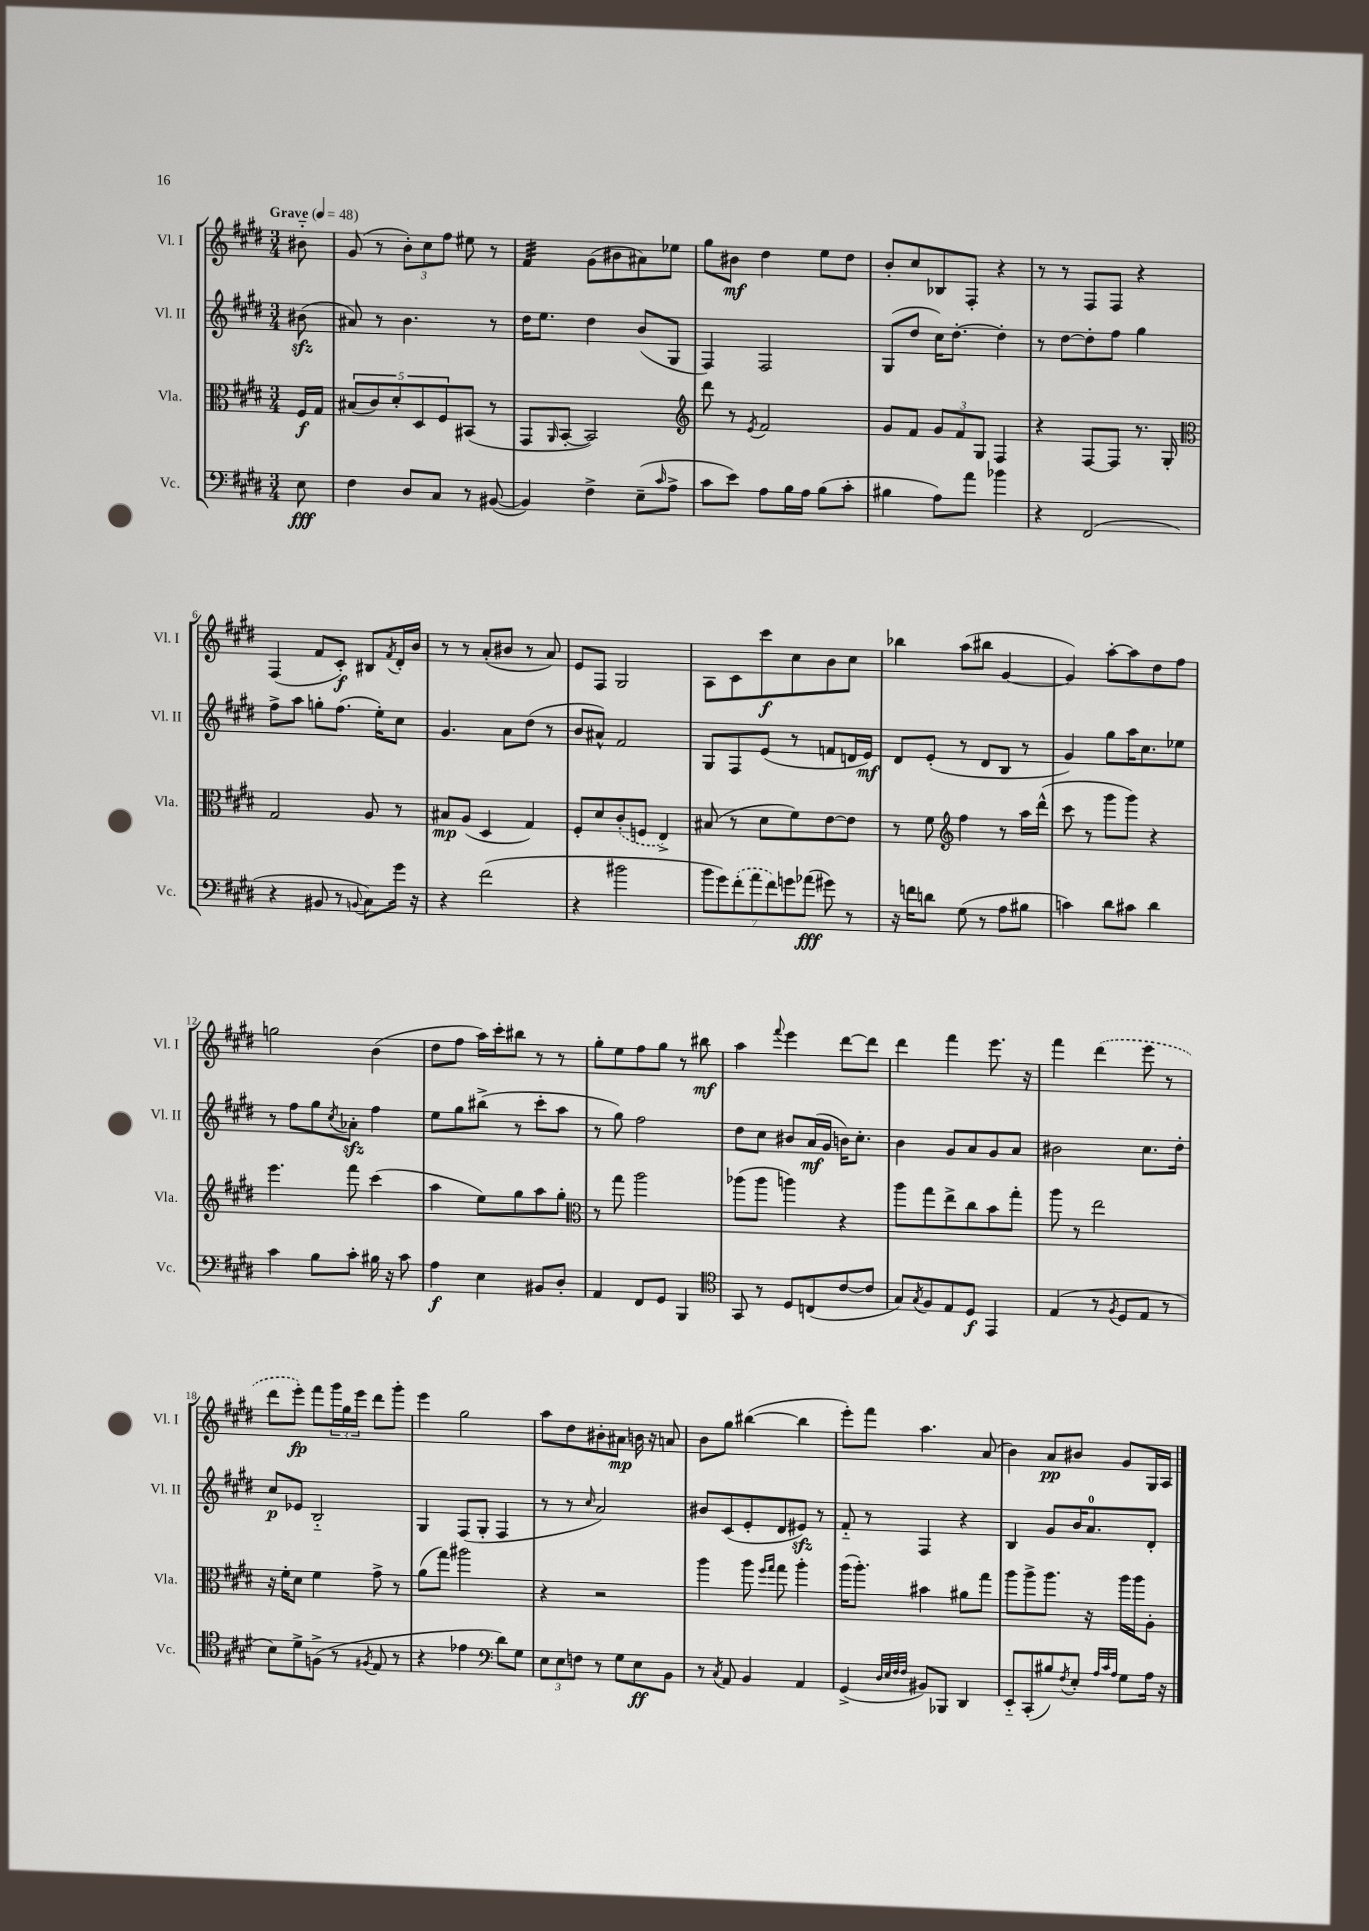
<<
\new StaffGroup <<
\new Staff = "s0" \with { instrumentName = "Vl. I" shortInstrumentName = "Vl. I" } {
    \clef treble \key e \major \numericTimeSignature \time 3/4 \partial 8 \tempo "Grave" 4 = 48
    bis'8-_ |
    gis'8( r8 \tuplet 3/2 { b'8-.) cis''8 fis''8 } eis''8 r8 |
    fis'4:32 gis'8( bis'8 ais'8) ees''8 |
    gis''8 bis'8\mf dis''4 e''8 dis''8 |
    b'8-. cis''8 bes8 fis8-. r4 |
    r8 r8 fis8 fis8 r4 |
    fis4( fis'8 cis'8-.\f) bis8 \acciaccatura { fis'8 } dis'16-. b'16 |
    r8 r8 a'8-.( bis'8 r8 a'8) |
    e'8 fis8 gis2 |
    a8 cis'8 cis'''8\f cis''8 b'8 cis''8 |
    bes''4 a''8( bis''8 gis'4~ |
    gis'4) a''8~-. a''8 dis''8 fis''8 |
    g''2 b'4( |
    dis''8 fis''8 a''16) cis'''16-. bis''8 r8 r8 |
    gis''8-. e''8 fis''8 gis''8 r8 bis''8\mf |
    a''4 \appoggiatura { fis'''8 } e'''4 dis'''8~ dis'''8 |
    dis'''4 fis'''4 e'''8. r16 |
    fis'''4 \once \slurDashed dis'''4( e'''8 r8 |
    dis'''8 e'''8-.\fp) fis'''8 \tuplet 3/2 { gis'''16 gis''16 e'''16 } dis'''8 gis'''8-. |
    e'''4 gis''2 |
    a''8 dis''8 bis'8-. ais'8\mp b'16 r16 a'8 |
    b'8 gis''8 bis''4~( bis''4 |
    e'''8-.) fis'''8 a''4. a'8( |
    b'4) a'8\pp bis'8 gis'8 gis16 a16 \bar "|." |
}
\new Staff = "s1" \with { instrumentName = "Vl. II" shortInstrumentName = "Vl. II" } {
    \clef treble \key e \major \numericTimeSignature \time 3/4 \partial 8
    bis'8\sfz( |
    ais'8) r8 b'4. r8 |
    dis''16 e''8. dis''4 b'8( gis8 |
    fis4) fis2 |
    gis8( dis''8 cis''16) dis''8.~-. dis''4-. |
    r8 dis''8~ dis''8-. fis''8 gis''4 |
    fis''8-> a''8 g''8-. fis''8.( e''16-.) cis''8 |
    gis'4. a'8 dis''8( r8 |
    b'8 ais'8-^) fis'2 |
    gis8 fis8 e'8( r8 f'8 d'16 e'16\mf) |
    dis'8 e'8-.( r8 dis'8 b8 r8 |
    gis'4) gis''8 a''16 cis''8. ees''8 |
    r8 fis''8 gis''8 \acciaccatura { cis''8 } aes'8-.\sfz fis''4 |
    e''8 gis''8 bis''8->( r8 cis'''8-. a''8 |
    r8 gis''8) fis''2 |
    dis''8 cis''8 bis'8 a'16\mf( gis'16 b'16) cis''8.-. |
    b'4 gis'8 a'8 gis'8 a'8 |
    bis'2 cis''8. dis''16-. |
    cis''8\p ees'8 b2-_ |
    gis4 fis8( gis8-. fis4 |
    r8 r8 \grace { cis''16 } a'2) |
    bis'8 cis'8( e'8-. dis'8 eis'8\sfz) r8 |
    fis'8-_ r8 fis4 r4 |
    b4 gis'8 b'16 a'8.-0 dis'8-. \bar "|." |
}
\new Staff = "s2" \with { instrumentName = "Vla." shortInstrumentName = "Vla." } {
    \clef alto \key e \major \numericTimeSignature \time 3/4 \partial 8
    fis16\f gis16 |
    \tuplet 5/4 { bis8( cis'8) dis'8-. dis8 fis8 } bis,8( r8 |
    gis,8 \grace { a,16 } b,8~-. b,2) |
    \clef treble dis'''8 r8 \acciaccatura { e'8 } fis'2 |
    gis'8 fis'8 \tuplet 3/2 { gis'8 fis'8 gis8 } fis4 |
    r4 fis8~ fis8 r8. gis16-. |
    \clef alto gis2 a8 r8 |
    bis8\mp a8( dis4 gis4) |
    fis8-. dis'8 \once \slurDashed cis'8-.( f8 e4->) |
    bis8( r8 dis'8 fis'8) e'8~ e'8 |
    r8 fis'8 \clef treble fis''4 r8 a''16 dis'''16-^( |
    cis'''8 r8 gis'''8 gis'''8) r4 |
    e'''4. fis'''8 cis'''4( |
    a''4 e''8) gis''8 a''8 gis''8-. |
    \clef alto r8 gis''8 a''2 |
    aes''8( aes''8 a''4) r4 |
    a''8 gis''8 e''8-> cis''8 b'8 gis''8-. |
    a''8 r8 e''2 |
    r16 fis'16-. dis'8 fis'4 gis'8-> r8 |
    a'8( gis''8) ais''2 |
    r4 r2 |
    a''4 a''8 \grace { fis''16 gis''16 } gis''8 a''4-. |
    a''16( a''8.-.) bis'4 ais'8 gis''8 |
    a''8 a''8-> a''8. r16 a''16 a''16 a8-. \bar "|." |
}
\new Staff = "s3" \with { instrumentName = "Vc." shortInstrumentName = "Vc." } {
    \clef bass \key e \major \numericTimeSignature \time 3/4 \partial 8
    e8\fff |
    fis4 dis8 cis8 r8 bis,8~( |
    bis,4) fis4-> e8--( \grace { cis'16 } a8-> |
    cis'8 e'8) a8 b16 a16 b8( cis'8-. |
    bis4 a8) a'8 bes'4 |
    r4 fis,2( |
    r4 bis,8 r8 \appoggiatura { b,8 } cis8) gis'16 r16 |
    r4 fis'2( |
    r4 bis'2 |
    \tuplet 7/4 { b'8 gis'8) \once \slurDashed fis'8-.( a'8 fis'8) g'8 aes'8\fff( } gis'8) r8 |
    r16 f'16 d'8 gis8( r8 a8 bis8 |
    c'4) dis'8 cis'8 dis'4 |
    cis'4 b8 cis'8-. bis16 r16 cis'8 |
    a4\f e4 bis,8 dis8-. |
    a,4 fis,8 gis,8 b,,4 |
    \clef tenor gis,8 r8 dis8 c8( cis'8~ cis'8 |
    gis8) \acciaccatura { gis8 } fis8 e8 dis8\f e,4 |
    e4( r8 \acciaccatura { fis8 } dis8 e8 r8 |
    b8) dis'8-> f8->( r8 \acciaccatura { fis8 } e8 r8 |
    r4 ees'4 \clef bass dis'8) gis8 |
    \tuplet 3/2 { e8 e8 f8 } r8 gis8 e8\ff b,8 |
    r8 \acciaccatura { cis8 } a,8 b,4 a,4 |
    gis,4->( \grace { dis32 e32 fis32 fis32 } bis,8) bes,,8 dis,4 |
    e,8-_ cis,8-.( bis8) \acciaccatura { fis8 } e8-. \grace { a32 cis'32 a32 } gis8 a16 r16 \bar "|." |
}
>>
>>
